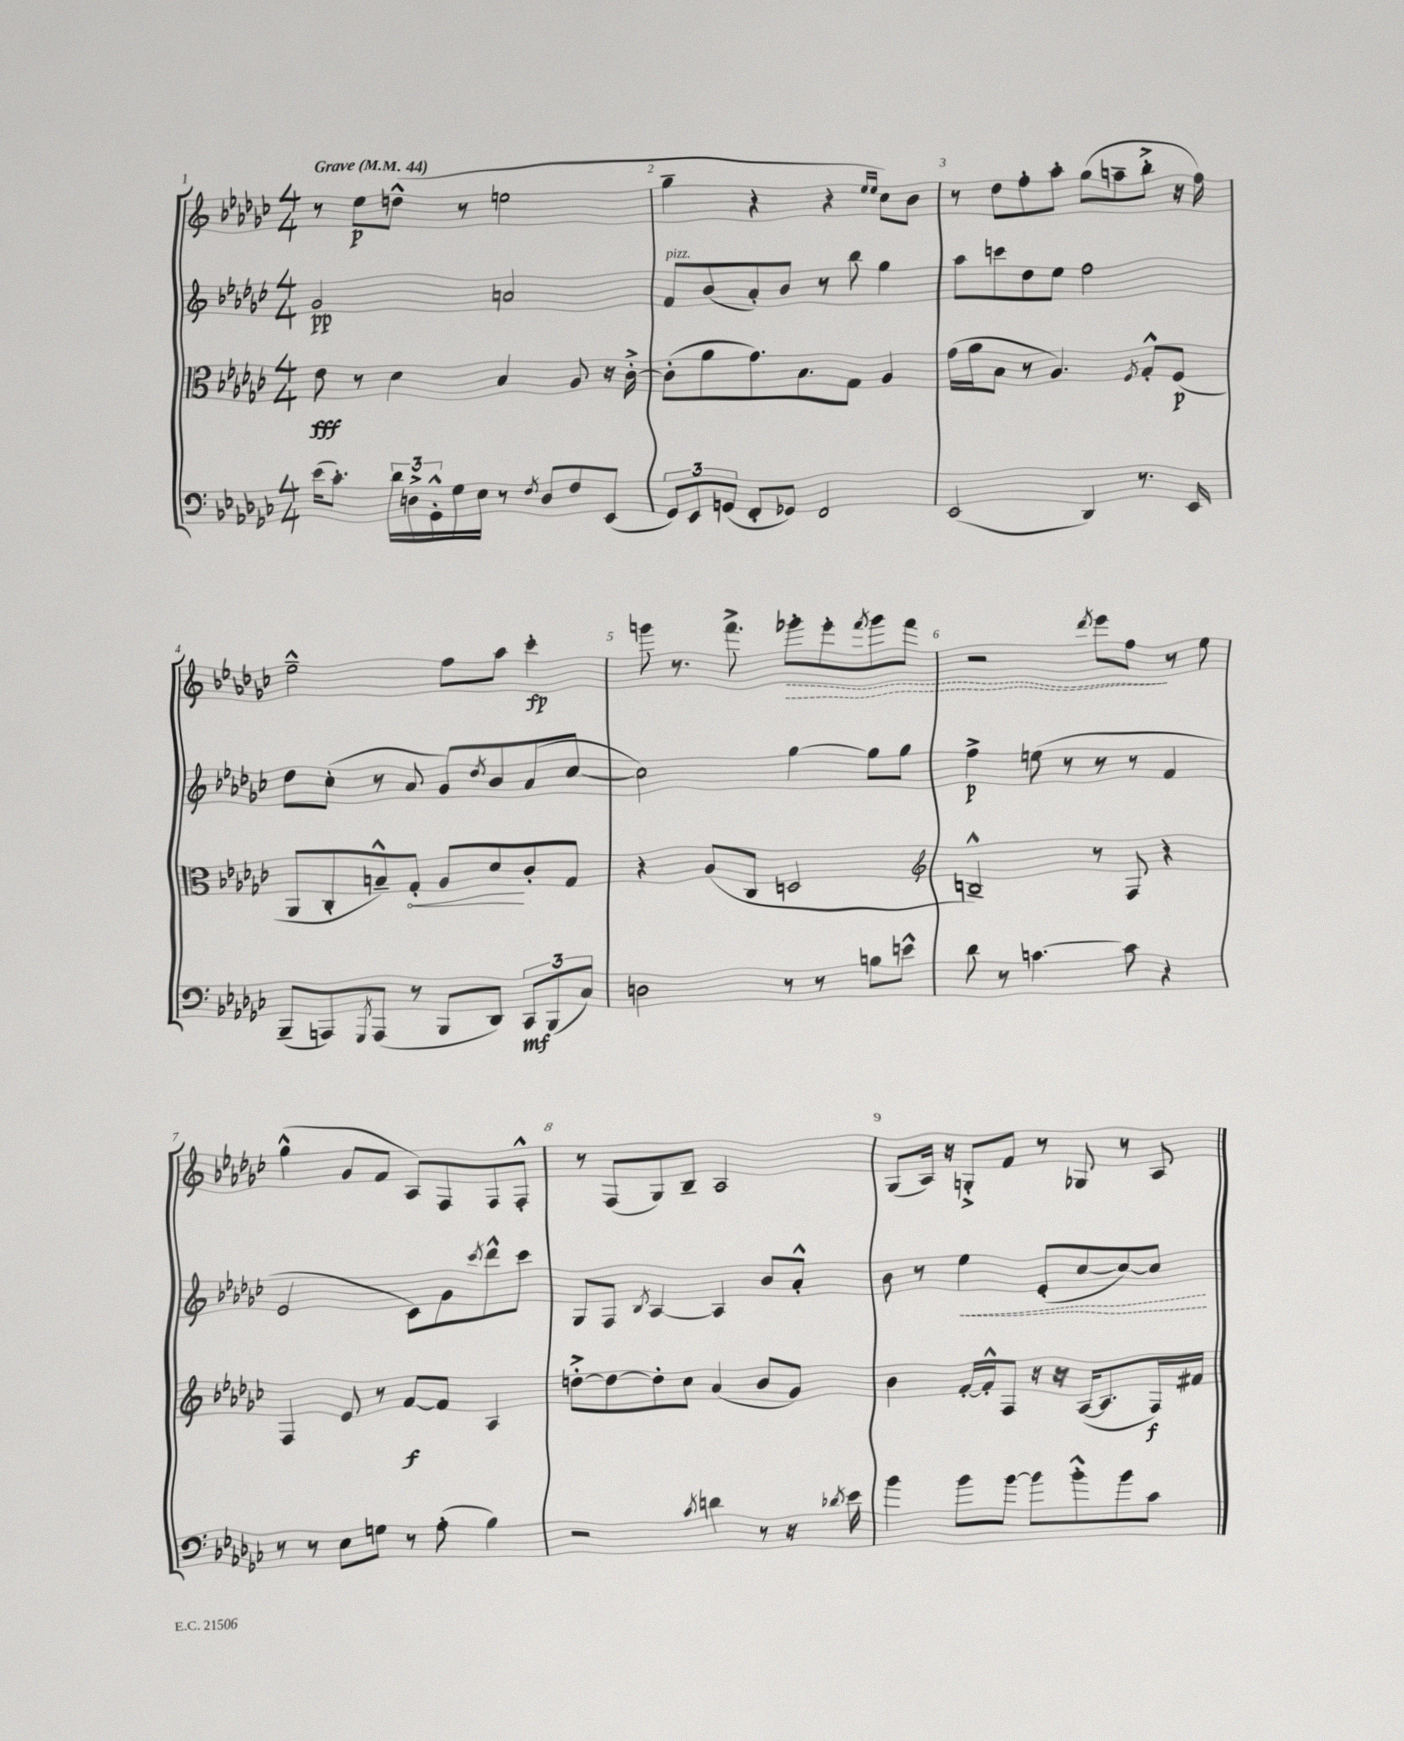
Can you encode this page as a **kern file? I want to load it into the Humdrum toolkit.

**kern	**kern	**kern	**kern
*staff4	*staff3	*staff2	*staff1
*clefF4	*clefC3	*clefG2	*clefG2
*k[b-e-a-d-g-c-]	*k[b-e-a-d-g-c-]	*k[b-e-a-d-g-c-]	*k[b-e-a-d-g-c-]
*M4/4	*M4/4	*M4/4	*M4/4
*MM44	*MM44	*MM44	*MM44
(16e-\LK	8e-\	2g-/	8r
8.c-'\J)	.	.	.
.	8r	.	8ee-\L
24d-\LL	4d-\	.	(8dd^^\J
24D^\	.	.	.
24GG-'^^\	.	.	.
16G-\	.	.	8r
16E-\JJ	.	.	.
8r	4B-/	2a/	2ee\
8qF/	.	.	.
8D/L	.	.	.
8F/	8A-/	.	.
(8EE-/J	16r	.	.
.	[16c-'^\	.	.
=	=	=	=
12GG-/L)	(8c-'\]L	8f/L	4gg-~\
12EE-/	.	.	.
.	8a-\	(8b-/	.
(12GG/J	.	.	.
8FF'/L	8.g-\)	8a-'/)	4r
8GG-/J)	.	8b-/J	.
.	8.B-\	.	.
2FF/	.	8r	4r
.	8G-\J	8bb-\	.
.	.	.	16qqee-/LL
.	.	.	16qqee-/JJ
.	4A-/	4gg-\	8cc-\L)
.	.	.	8b-\J
=	=	=	=
(2EE-/	(16g-\LL	8aa-\L	8r
.	16a-\J	.	.
.	8B-\J	8ccc\	8dd-\L
.	8r	8dd-\	8ff'\
.	4.A-/)	8ee-\J	8aa-'\J
4DD-/)	.	2ff\	(8gg-\L
.	.	.	8aa~\
.	8qF/	.	.
8.r	8G-'^^/L	.	8bb-'^\J
.	(8F/J	.	16r
16EE-/	.	.	16ff\)
=	=	=	=
(8BBB-~/L	8AA-/L	8dd-\L	2ee-~^^\
8AAA/)	8C-'/	(8cc-'\J	.
8qGGG-/	.	.	.
(8AAA/J	8B~^^/)	8r	.
8r	8G-'/J	8a-/	.
8BBB-/L	8A-/L	8g-/L)	8ff\L
.	.	8qdd-/	.
8DD-/J)	8d-/	8b-/	8aa-\J
12CC-/L	8c-'/	(8a-/	4ccc-'\
(12BBB-/	.	.	.
.	8G-/J	[8cc-/J	.
12C-/J)	.	.	.
=	=	=	=
2D\	4r	2cc-\])	8ggg\
.	.	.	8.r
.	(8A-/L	.	.
.	.	.	8.fff^\
.	8C-/J	.	.
8r	2D/	[4gg-\	8ggg-'\L
8r	.	.	8eee-'\
.	.	.	8qfff/
8B\L	.	8gg-\]L	8ggg-\
8e^^\J	.	8gg-\J	8fff\J
=	=	=	=
*	*clefG2	*	*
8d-\	2B~^^/)	4ff^\	2r
8r	.	.	.
[4.c\	.	(8ee\	.
.	.	8r	.
.	.	.	8qddd-/
.	8r	8r	8eee-\L
8c\]	8F/	8r	8ff\J
4r	4r	4f/	8r
.	.	.	8ee-\
=	=	=	=
8r	4F/	2e-/	(4gg-^^\
8r	.	.	.
8E-\L	8e-/	.	8g-/L
8G\J	8r	.	8f/J
8r	[8f/L	8c-\L)	8A-/L)
(8A-'\	8f/]J	8g-\	8F/
.	.	8qccc-/	.
4B-\)	4A-/	8ddd-^^\	8F/
.	.	8ccc-\J	8F'^^/J
=	=	=	=
2r	[8dd'^\L	8G-/L	8r
.	8dd\_	8F/J	(8F/L
.	.	8qB-/	.
.	8dd'\]	[4A-/	8G-/)
.	8cc-\J	.	8B-~/J
8qc-/	.	.	.
4d\	(4a-/	4A-/]	2A-/
8r	8b-/L	8b-/L	.
16r	8g-/J)	8a-'^^/J	.
8qd-/	.	.	.
16e-\	.	.	.
=	=	=	=
4b-\	4b-\	8b-\	(8G-/L
.	.	8r	16A-/Jk)
.	.	.	16r
8b-\L	[16f'/LL	4ee-\	8G'^/L
.	16f'^^/]J	.	.
[8b-\J	8F/J	.	8f/J
8b-\]L	16r	(8e-'/L	8r
.	16r	.	.
8b-'^^\	([16A-/LK	[8cc-/	8G-/
.	8.A-/]	.	.
8b-\	.	8cc-/_)	8r
8c-\J	16F/L)	8cc-/]J	8A-/
.	16f#/JJ	.	.
==	==	==	==
*-	*-	*-	*-
